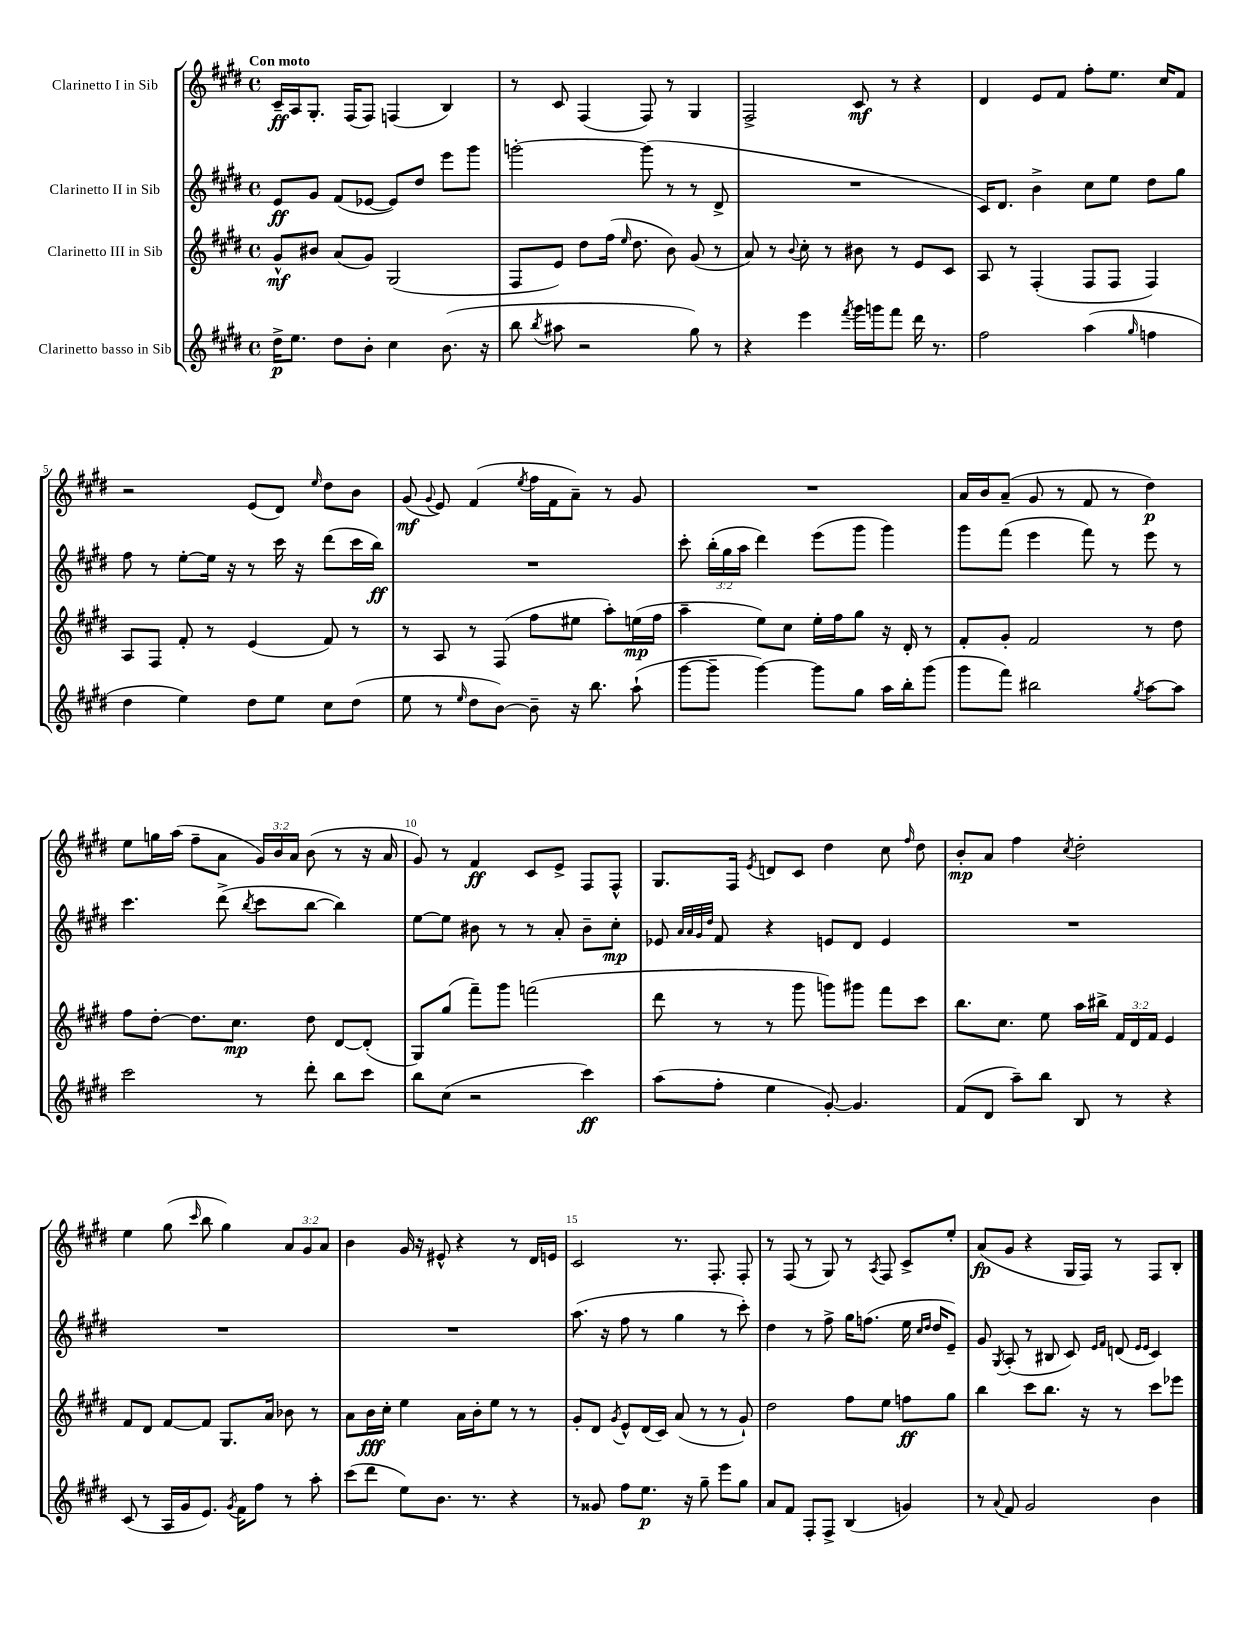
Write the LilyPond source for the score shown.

<<
\new StaffGroup <<
\new Staff = "s0" \with { instrumentName = "Clarinetto I in Sib" } {
    \clef treble \key e \major \defaultTimeSignature \time 4/4 \override Staff.TupletNumber.text = #tuplet-number::calc-fraction-text \tempo "Con moto"
    \autoBeamOff cis'16[--\ff a16 gis8.]-. fis16[( fis8]) f4( b4) |
    r8 cis'8 fis4( fis8) r8 gis4 |
    fis2-> cis'8\mf r8 r4 |
    dis'4 e'8[ fis'8] fis''8[-. e''8.] cis''16[ fis'8] |
    r2 e'8[( dis'8]) \grace { e''16 } dis''8[ b'8] |
    gis'8\mf( \appoggiatura { gis'8 } e'8) fis'4( \acciaccatura { e''8 } fis''16[ fis'16 a'8]--) r8 gis'8 |
    R1 |
    a'16[ b'16 a'8]--( gis'8 r8 fis'8 r8 dis''4\p) |
    e''8[ g''16 a''16]( fis''8[-- a'8] \tuplet 3/2 { gis'16[) b'16 a'16] } b'8( r8 r16 a'16 |
    gis'8) r8 fis'4\ff cis'8[ e'8]-> fis8[ fis8]-^ |
    gis8.[ fis16] \acciaccatura { e'8 } d'8[ cis'8] dis''4 cis''8 \grace { fis''16 } dis''8 |
    b'8[-.\mp a'8] fis''4 \acciaccatura { cis''8 } dis''2-. |
    e''4 gis''8( \grace { cis'''16 } b''8 gis''4) \tuplet 3/2 { a'8[ gis'8 a'8] } |
    b'4 gis'16 r16 eis'8-^ r4 r8 dis'16[ e'16] |
    cis'2 r8. fis8.-. fis8-. |
    r8 fis8( r8 gis8) r8 \acciaccatura { a8 } fis8 cis'8[-> e''8]-. |
    a'8[\fp( gis'8] r4 gis16[ fis16]) r8 fis8[ b8]-. \bar "|." |
}
\new Staff = "s1" \with { instrumentName = "Clarinetto II in Sib" } {
    \clef treble \key e \major \defaultTimeSignature \time 4/4 \override Staff.TupletNumber.text = #tuplet-number::calc-fraction-text
    \autoBeamOff e'8[\ff gis'8] fis'8[( ees'8]~ ees'8[) dis''8] e'''8[ gis'''8] |
    g'''2~-. g'''8( r8 r8 dis'8-> |
    R1 |
    cis'16[) dis'8.] b'4-> cis''8[ e''8] dis''8[ gis''8] |
    fis''8 r8 e''8[~-. e''16] r16 r8 cis'''16 r16 dis'''8[( cis'''16 b''16]\ff) |
    R1 |
    cis'''8-. \tuplet 3/2 { b''16[-.( gis''16 a''16] } dis'''4) e'''8[( gis'''8] gis'''4) |
    gis'''8[ fis'''8]( e'''4 fis'''8) r8 e'''8 r8 |
    cis'''4. dis'''8->( \acciaccatura { b''8 } cis'''8[ b''8]~ b''4) |
    e''8[~ e''8] bis'8 r8 r8 a'8-. bis'8[-- cis''8]-.\mp |
    ees'8 \grace { a'32[ a'32 gis'32 dis''32] } fis'8 r4 e'8[ dis'8] e'4 |
    R1 |
    R1 |
    R1 |
    a''8.( r16 fis''8 r8 gis''4 r8 cis'''8-.) |
    dis''4 r8 fis''8-> gis''16[ f''8.]( e''16 \grace { cis''16[ dis''16] } dis''16[ e'8]--) |
    gis'8 \acciaccatura { gis8 } a8-.( r8 bis8 cis'8) \grace { e'16[ fis'16] } d'8( \grace { e'16[ e'16] } cis'4) \bar "|." |
}
\new Staff = "s2" \with { instrumentName = "Clarinetto III in Sib" } {
    \clef treble \key e \major \defaultTimeSignature \time 4/4 \override Staff.TupletNumber.text = #tuplet-number::calc-fraction-text
    \autoBeamOff gis'8[-^\mf bis'8] a'8[( gis'8]) gis2( |
    fis8[ e'8]) dis''8[ fis''16]( \grace { e''16 } dis''8. b'8) gis'8( r8 |
    a'8) r8 \appoggiatura { b'8 } cis''8-. r8 bis'8 r8 e'8[ cis'8] |
    a8 r8 fis4-.( fis8[ fis8] fis4) |
    a8[ fis8] fis'8-. r8 e'4( fis'8) r8 |
    r8 a8 r8 fis8( fis''8[ eis''8] a''8[-.) e''16\mp( fis''16] |
    a''4-- e''8[) cis''8] e''16[-. fis''16 gis''8] r16 dis'16-. r8 |
    fis'8[-. gis'8]-. fis'2 r8 dis''8 |
    fis''8[ dis''8]~-. dis''8.[ cis''8.]\mp dis''8 dis'8[~ dis'8]-.( |
    gis8[) gis''8]( fis'''8[--) gis'''8] f'''2( |
    dis'''8 r8 r8 gis'''8 g'''8[) gis'''8] fis'''8[ cis'''8] |
    b''8.[ cis''8.] e''8 a''16[ bis''16]-> \tuplet 3/2 { fis'16[ dis'16 fis'16] } e'4 |
    fis'8[ dis'8] fis'8[~ fis'8] gis8.[ a'16] bes'8 r8 |
    a'8[ b'16\fff cis''16]-. e''4 a'16[ b'16-. e''8] r8 r8 |
    gis'8[-. dis'8] \acciaccatura { gis'8 } e'8[-^ dis'16( cis'16]) a'8( r8 r8 gis'8-!) |
    dis''2 fis''8[ e''8] f''8[\ff gis''8] |
    b''4 cis'''8[ b''8.] r16 r8 cis'''8[ ees'''8] \bar "|." |
}
\new Staff = "s3" \with { instrumentName = "Clarinetto basso in Sib" } {
    \clef treble \key e \major \defaultTimeSignature \time 4/4
    \autoBeamOff dis''16[->\p e''8.] dis''8[ b'8]-. cis''4 b'8.( r16 |
    b''8 \acciaccatura { b''8 } ais''8 r2 gis''8) r8 |
    r4 e'''4 \acciaccatura { fis'''8 } gis'''16[ g'''16 fis'''8] dis'''16 r8. |
    fis''2 a''4( \grace { gis''16 } f''4 |
    dis''4 e''4) dis''8[ e''8] cis''8[ dis''8]( |
    e''8 r8 \grace { e''16 } dis''8[ b'8]~) b'8-- r16 b''8. a''8-!( |
    gis'''8[~ gis'''8]-- gis'''4~) gis'''8[ gis''8] a''16[ b''16-. gis'''8]( |
    gis'''8[ fis'''8]) bis''2 \acciaccatura { gis''8 } a''8[~ a''8] |
    cis'''2 r8 dis'''8-. b''8[ cis'''8] |
    b''8[ cis''8]( r2 cis'''4\ff) |
    a''8[( fis''8]-. e''4 gis'8~-.) gis'4. |
    fis'8[( dis'8] a''8[--) b''8] b8 r8 r4 |
    cis'8( r8 a16[ gis'16 e'8.]) \acciaccatura { gis'8 } fis'16[ fis''8] r8 a''8-. |
    cis'''8[( dis'''8] e''8[) b'8.] r8. r4 |
    r8 gisis'8 fis''8[ e''8.]\p r16 gis''8-- e'''8[ gis''8] |
    a'8[ fis'8] fis8[-. fis8]-> b4( g'4) |
    r8 \appoggiatura { a'8 } fis'8 gis'2 b'4 \bar "|." |
}
>>
>>
\layout { \context { \Score \override BarNumber.break-visibility = ##(#f #t #t) barNumberVisibility = #(every-nth-bar-number-visible 5) } }
